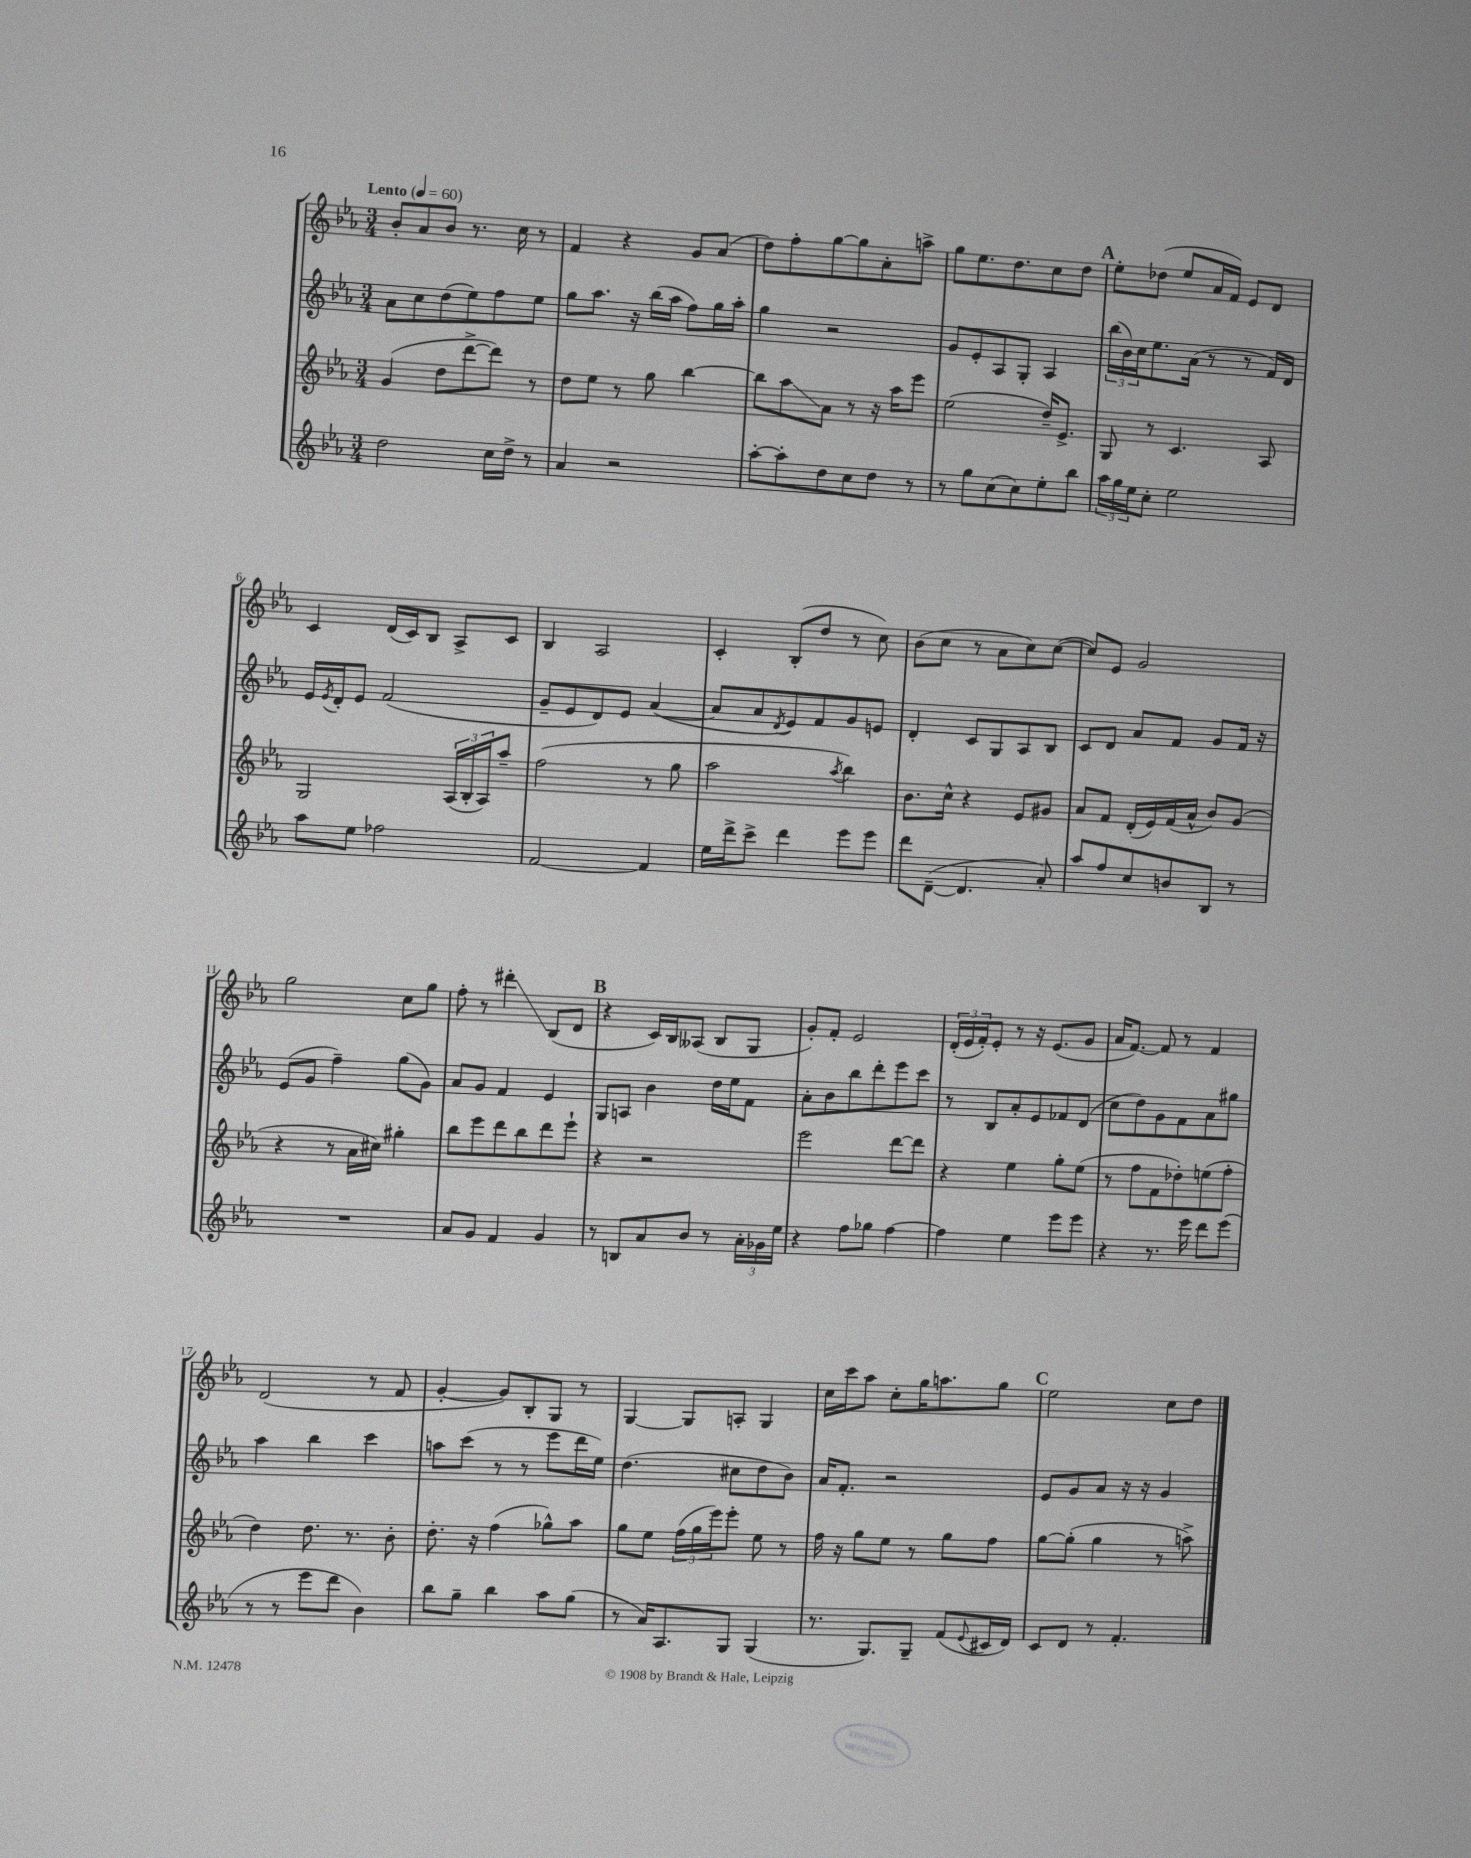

**kern	**kern	**kern	**kern
*staff4	*staff3	*staff2	*staff1
*clefG2	*clefG2	*clefG2	*clefG2
*k[b-e-a-]	*k[b-e-a-]	*k[b-e-a-]	*k[b-e-a-]
*M3/4	*M3/4	*M3/4	*M3/4
*MM60	*MM60	*MM60	*MM60
2dd	(4g	8a-	8b-'
.	.	8cc	8a-
.	8dd	(8dd	8b-
.	[8ddd^	8ee-)	8.r
16cc	8ddd])	8ff	.
16dd^	.	.	16cc
8r	8r	8ee-	8r
=	=	=	=
4a-	8dd	8gg	4f
.	8ee-	8.aa-	.
2r	8r	.	4r
.	.	16r	.
.	8gg	(16bb-	.
.	.	16aa-	.
.	[4bb-	8ff)	8g
.	.	16gg	(8a-
.	.	16aa-'	.
=	=	=	=
[8aa-'	8bb-]	4gg	8dd)
8aa-']	8aa-	.	8ff'
8dd	8a-	2r	[8gg
8cc	8r	.	8gg]
8dd	16r	.	8a-'
.	16aa-	.	.
8r	8eee-	.	8aa^
=	=	=	=
8r	(2ee-	8g	8gg
8gg	.	8e-'	8.ee-
(8cc	.	8A-	.
.	.	.	8.dd
8cc)	.	8G'	.
8ee-'	16dd~)	4A-	8cc
.	8.e-^	.	.
8bb-	.	.	8dd
=	=	=	=
24aa-	8G	(24bb-	8ee-'
24gg	.	24b-)	.
24ee-	.	24cc	.
8cc'	8r	8.ee-	(8dd-
2ee-	4.c	.	8ee-
.	.	(16a-	.
.	.	8r	16a-
.	.	.	16f)
.	.	8r	8e-
.	8A-	16f)	8d
.	.	16d	.
=	=	=	=
8aa-	2G	16e-	4c
.	.	8qe-	.
.	.	16d'	.
8ee-	.	8e-	.
2ff-	.	(2f	(16d
.	.	.	16c)
.	.	.	8B-
.	(24A-	.	8A-^
.	24B-'	.	.
.	24A-)	.	.
.	8aa-~	.	8c
=	=	=	=
[2f	(2ff	8g~	4B-
.	.	8e-	.
.	.	8d)	2A-
.	.	8e-	.
4f]	8r	([4a-	.
.	8gg	.	.
=	=	=	=
16ee-	2aa-	8a-]	4c'
16ddd^	.	.	.
8ccc^	.	8a-	.
.	.	8qd	.
4ddd	.	8e-)	(8B-'
.	.	8f	8dd
.	8qaa-	.	.
8eee-	4bb-)	8g	8r
8eee-	.	8e	8cc)
=	=	=	=
8ddd	8.b-	4d'	(8b-
([8d~	.	.	8cc
.	16cc^^	.	.
4.d]	4r	8c	8r
.	.	8G	8a-
.	8e-	8A-	8cc)
8a-')	8g#	8B-	([8cc
=	=	=	=
8aa-	8a-	8c	8cc])
8ff	8f	8d	8e-
8cc	(16d'	8a-	2g
.	16e-)	.	.
8b	(16f	8f	.
.	16a-^^	.	.
8B-	8b-)	8g	.
8r	(8g	16f	.
.	.	16r	.
=	=	=	=
2.r	4r	(8e-	2gg
.	.	8g	.
.	8r	4ff~)	.
.	16a-	.	.
.	16cc#)	.	.
.	4gg#'	(8gg	8cc
.	.	8g)	8gg
=	=	=	=
8a-	8bb-	8a-	8ff'
8g	8eee-	8g	8r
4f	8ddd	4f	4ddd#'
.	8bb-	.	.
4g	8ddd	4e-	(8B-
.	8eee-`	.	8d
=	=	=	=
8r	4r	8G	4r
8B	.	8A	.
8a-	2r	4b-	16c)
.	.	.	16B-
8b-	.	.	(8A--
8r	.	16dd	8B-
.	.	16ee-	.
24a-'	.	8f	8G
24g-	.	.	.
24ee-	.	.	.
=	=	=	=
4r	2eee-	8a-'	8g')
.	.	8b-	8f'
8ff	.	8bb-	2e-
8gg-	.	8ddd'	.
[4ff	[8ddd	8eee-	.
.	8ddd]	8ccc	.
=	=	=	=
4ff]	4r	8r	(24d'
.	.	.	24e-
.	.	.	24f')
.	.	8B-	8e-'
4ee-	4ee-	8a-'	8r
.	.	8e-	16r
.	.	.	(8.e-
8eee-	8gg'	8f-	.
8eee-	(8ee-	(8d	8g
=	=	=	=
4r	8r	8cc	16a-
.	.	.	[8.f)
.	8ff	8dd)	.
8.r	8f	8g	8f]
.	8dd-')	8f	8r
16eee-	.	.	.
8ddd	(8ee	8a-	4f
(8eee-	8ff'	8gg#	.
=	=	=	=
8r	4dd)	4aa-	(2d
8r	.	.	.
8eee-	8.dd	4bb-	.
8ddd	.	.	.
.	8.r	.	.
4b-)	.	4ccc	8r
.	8b-'	.	8f
=	=	=	=
8bb-	8.dd'	8aa	[4g'
8gg~	.	(8ccc	.
.	16r	.	.
4bb-	(4ff	8r	8g])
.	.	8r	8B-'
8aa-	8gg-^^)	8eee-	8G
(8gg	8aa-	16ddd	8r
.	.	16ee-)	.
=	=	=	=
8r	8gg	(4.dd	[4G
16a-)	8ee-	.	.
8.A-	.	.	.
.	(24ff	.	8G]
.	24gg	.	.
.	24eee-)	.	.
8G	8eee-'	8cc#	8A'
(4G	8ee-	8dd	4G
.	8r	8b-)	.
=	=	=	=
8.r	16ff	16a-	16cc
.	16r	8.f'	16ccc
.	8gg	.	8aa-
8.G)	.	.	.
.	8ee-	2r	8cc'
8G~	8r	.	16gg
.	.	.	8.aa
(8f	8gg	.	.
8qqe-	.	.	.
16c#	8ff	.	8gg
16d)	.	.	.
=	=	=	=
8c	[8gg	8e-	2ee-
8d	(8gg']	8g	.
8r	4gg	8a-	.
4.f'	.	16r	.
.	.	16r	.
.	8r	4g	8cc
.	8aa^)	.	8dd
==	==	==	==
*-	*-	*-	*-
